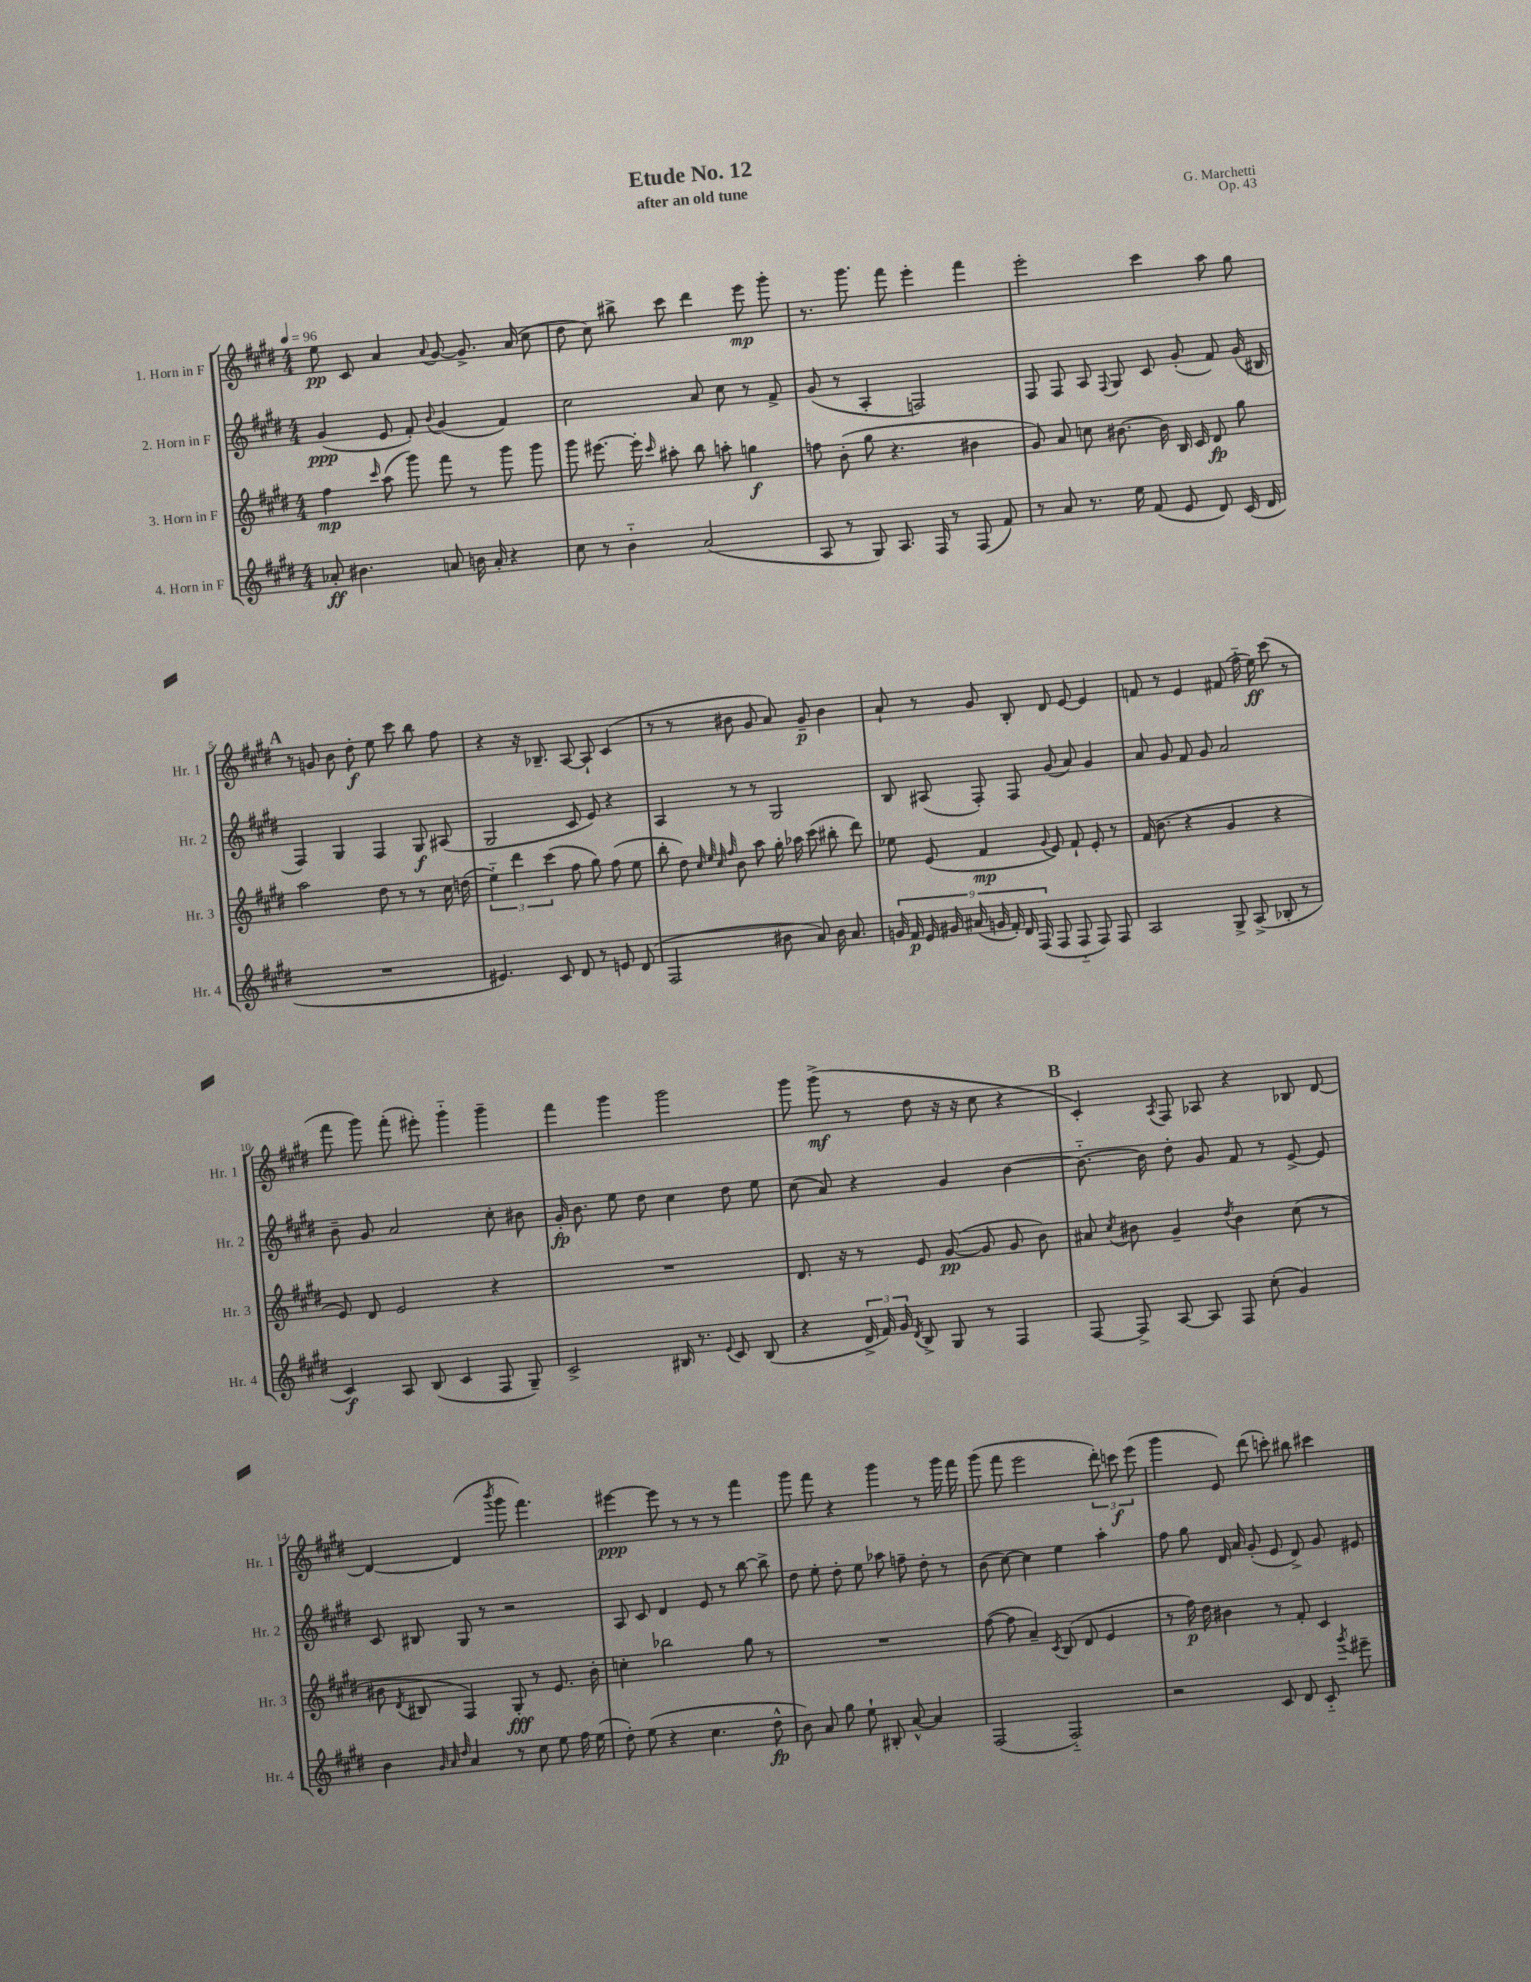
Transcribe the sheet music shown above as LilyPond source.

\header { title = "Etude No. 12" composer = "G. Marchetti" subtitle = "after an old tune" opus = "Op. 43" }
<<
\new StaffGroup <<
\new Staff = "s0" \with { instrumentName = "1. Horn in F" shortInstrumentName = "Hr. 1" } {
    \clef treble \key e \major \numericTimeSignature \time 4/4 \tempo 4 = 96
    \autoBeamOff e''8\pp cis'8 a'4 \appoggiatura { a'8 } gis'8~ gis'8.-> a'16( cis''8 |
    dis''8 cis''8) bis''8-> cis'''8 dis'''4 e'''8\mp gis'''8-. |
    r8. gis'''8. fis'''8 e'''4-. fis'''4 |
    e'''2-. cis'''4 a''8 gis''8 |
    \mark \markup { \bold "A" } r8 g'8 b'8 dis''8-.\f e''8 cis'''8 b''8 fis''8 |
    r4 r16 bes8.-- a8~ a8-! cis'4( |
    r8 r8 bis'8 gis'8 a'8) gis'8--\p bis'4 |
    a'8-! r8 gis'8 b8-. dis'8 e'8~ e'4 |
    f'8 r8 e'4 fis'8( fis''16-_ e''16\ff) cis'''8( r8 |
    fis'''8 gis'''8) fis'''8-.( eis'''8-.) gis'''4-_ gis'''4-- |
    fis'''4 gis'''4 gis'''2 |
    gis'''8 gis'''8->\mf( r8 dis''8 r16 r16 cis''8 r4 |
    \mark \markup { \bold "B" } cis'4-.) \acciaccatura { a8 } fis8 aes8 r4 bes8 dis'8~ |
    dis'4~ dis'4( \acciaccatura { b'''8 } gis'''8 fis'''4.) |
    eis'''4~\ppp eis'''8 r8 r8 r8 fis'''4 |
    gis'''8 fis'''8 r4 gis'''4 r8 gis'''16 fis'''16 |
    gis'''8( fis'''8 e'''2 \tuplet 3/2 { dis'''8-.) c'''8\f e'''8( } |
    gis'''4 e'8) dis'''8( c'''8-.) bis''8 cis'''4 \bar "|." |
}
\new Staff = "s1" \with { instrumentName = "2. Horn in F" shortInstrumentName = "Hr. 2" } {
    \clef treble \key e \major \numericTimeSignature \time 4/4
    \autoBeamOff gis'4\ppp( e'8 fis'8-.) \appoggiatura { b'8 } gis'4( fis'4) |
    cis''2 a'8 cis''8 r8 fis'8-> |
    gis'8( r8 a4-. f2) |
    fis8 fis8 a8 \appoggiatura { fis8 } gis8 cis'8 gis'8-.( fis'8) gis'16( bis16 |
    \mark \markup { \bold "A" } fis4) gis4 fis4 gis8\f ais8( |
    gis2 cis'8 e'8) r4 |
    a4 r8 r8 gis2 |
    b8 ais8( fis8-.) fis8 gis'8( a'8) gis'4 |
    a'8 gis'8 fis'8 gis'8 a'2 |
    b'8-- gis'8 a'2 cis''8-. bis'8 |
    gis'16-.\fp b'8. e''8 dis''8 cis''4 dis''8 e''8 |
    cis''8( a'8) r4 gis'4 b'4~ |
    \mark \markup { \bold "B" } b'8.~-_ b'16 dis''8-. gis'8 fis'8 r8 e'8~-> e'8 |
    cis'8 bis8 gis8 r8 r2 |
    a8 cis'8 dis'4 e'8 r8 b''8~ b''8-> |
    dis''8 e''8-. dis''8-. e''8 aes''8 f''8-- dis''8-. r8 |
    b'8( cis''8~) cis''4 e''4 a''4-. |
    fis''8 gis''8 dis'16 a'16 gis'8-.( e'8 dis'8->) gis'8 eis'8 \bar "|." |
}
\new Staff = "s2" \with { instrumentName = "3. Horn in F" shortInstrumentName = "Hr. 3" } {
    \clef treble \key e \major \numericTimeSignature \time 4/4
    \autoBeamOff fis''4\mp \grace { cis'''16 } a''8( gis'''8) fis'''8 r8 gis'''8 gis'''8 |
    gis'''8 eis'''8.~ eis'''16-. \grace { cis'''16 } ais''8-. b''8 a''8-. g''4\f |
    f''8 b'8-.( gis''8 r4. bis'4 |
    gis'8) a'8 c''8 bis'8.~ bis'16 b16 cis'16 dis'8\fp gis''8 |
    \mark \markup { \bold "A" } a''2 dis''8 r8 r8 cis''16 d''16( |
    \tuplet 3/2 { e''4-_) dis'''4 cis'''4( } fis''8 gis''8) fis''8( e''8 |
    b''8-. dis''8) \grace { cis''32 e''32 cis''32 fis''32 } b'8 a''8 gis''16-. aes''16 cis'''8( bis''8-. dis'''8) |
    ees''8 e'8( fis'4\mp \appoggiatura { gis'8 } e'8) fis'8-! e'8-. r8 |
    fis'16( b'8. r4 gis'4 r4 |
    e'8) dis'8 e'2 r4 |
    R1 |
    dis'8. r16 r8 e'8 gis'8~\pp( gis'8 gis'8 b'8) |
    \mark \markup { \bold "B" } ais'8 \acciaccatura { cis''8 } bis'8 gis'4-- \acciaccatura { dis''8 } bis'4 cis''8( r8 |
    bis'8 \acciaccatura { dis'8 } bis8 fis4) gis8-.\fff r8 e'8. bis'16-. |
    c''4-. bes''2 gis''8 r8 |
    R1 |
    fis''8~( fis''8 a'4--) \acciaccatura { cis'8 } b8( dis'8 e'4 |
    r8 fis''16\p) dis''16 bis'4 r8 fis'8-. cis'4 \bar "|." |
}
\new Staff = "s3" \with { instrumentName = "4. Horn in F" shortInstrumentName = "Hr. 4" } {
    \clef treble \key e \major \numericTimeSignature \time 4/4
    \autoBeamOff aes'8-.\ff bis'4. a'8 b'16 a'16-. r4 |
    cis''8 r8 b'4-_ a'2( |
    a8 r8 gis8) a8. fis16 r8 fis8( fis'8) |
    r8 a'8 r8. e''16 fis'8( e'8 dis'8) cis'16( dis'16 |
    \mark \markup { \bold "A" } R1 |
    eis'4.) cis'8 dis'8 r8 e'8 dis'8( |
    fis2 bis'8 a'8) bis'16 a'8. |
    \tuplet 9/8 { g'16 fis'16\p e'16 gis'16 ais'16( g'16 fis'16-.) dis'16 fis16( } fis8 fis8-_ fis8) fis8 |
    a2 gis8-> a8->( bes8-. r8 |
    cis'4\f) a8 b8( cis'4 fis8 gis8--) |
    cis'2-> bis16 r8. \appoggiatura { e'8 } cis'8 bis8( |
    r4 \tuplet 3/2 { dis'16-> fis'16) gis'16 } \acciaccatura { dis'8 } b8-> gis8 r8 fis4 |
    \mark \markup { \bold "B" } fis8~ fis8-> a8~ a8 fis8 cis''8-.( gis'4) |
    b'4 \grace { gis'32 a'32 dis''32 } a'4 r8 cis''8 e''8 fis''16 e''16( |
    dis''8-.) e''8( r4 cis''4. dis''8-^\fp |
    b'8) a'8 gis''8 e''8-! bis8-. a'8~-^ a'4 |
    fis2( fis2-_) |
    r2 cis'8 dis'8 cis'8-_ \acciaccatura { gis'''8 } eis'''8-- \bar "|." |
}
>>
>>
